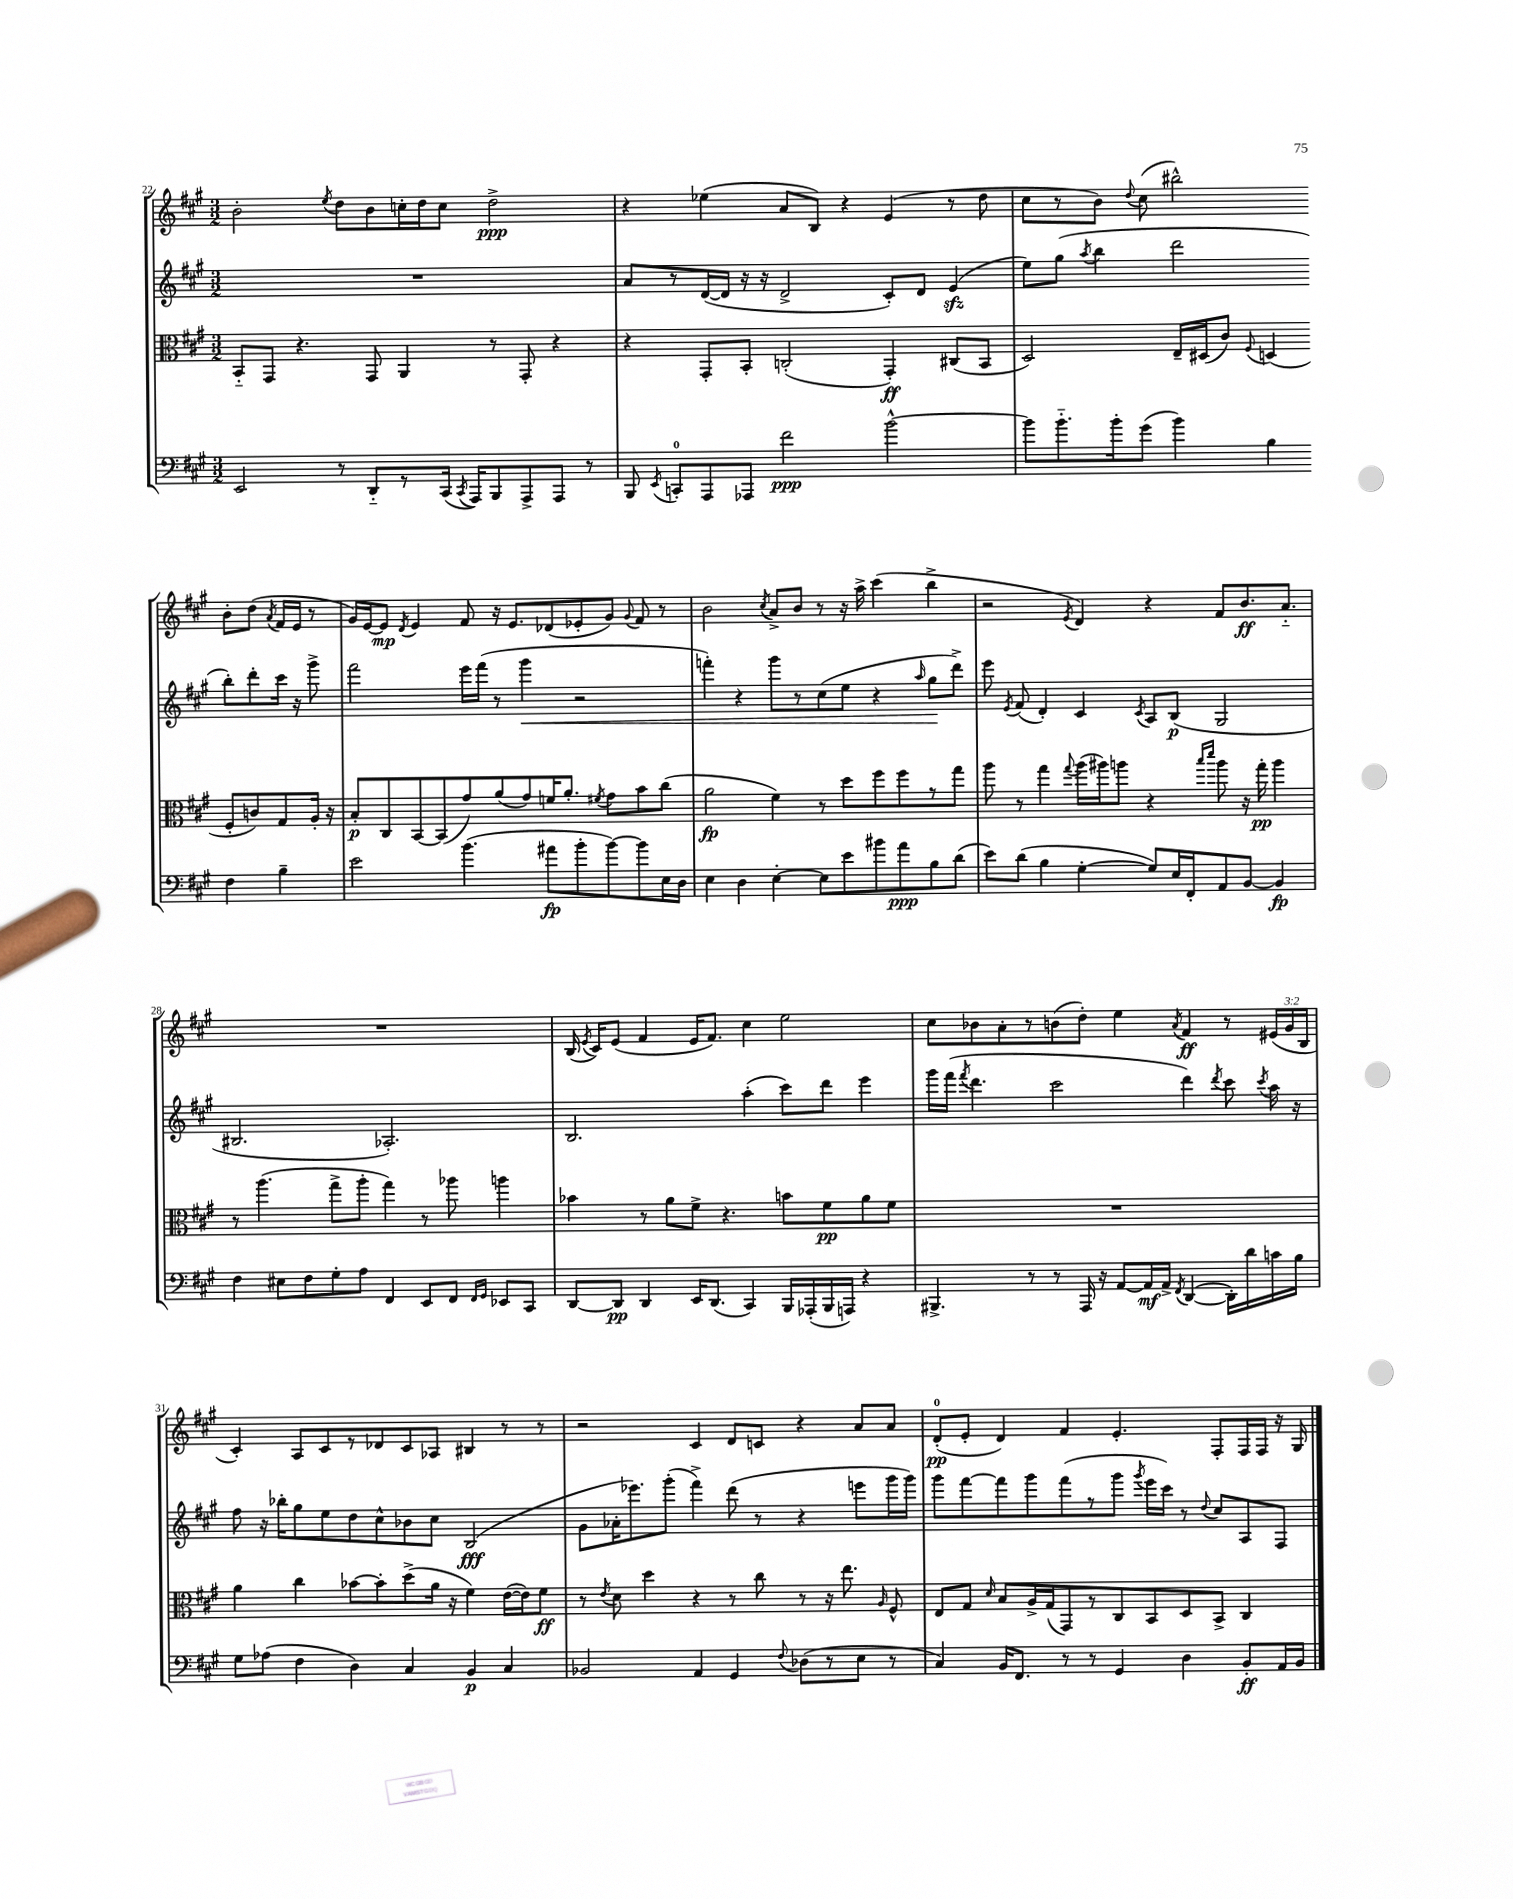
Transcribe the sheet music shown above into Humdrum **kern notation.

**kern	**kern	**kern	**kern
*staff4	*staff3	*staff2	*staff1
*clefF4	*clefC3	*clefG2	*clefG2
*k[f#c#g#]	*k[f#c#g#]	*k[f#c#g#]	*k[f#c#g#]
*M3/2	*M3/2	*M3/2	*M3/2
2EE	8BB'~	1.r	2b'
.	8GG#	.	.
.	4.r	.	.
.	.	.	8qee
8r	.	.	8dd
8DD'~	8GG#	.	8b
8r	4AA	.	16cc'
.	.	.	16dd
(16CC#	.	.	8cc
8qCC#	.	.	.
16AAA)	.	.	.
8BBB	8r	.	2dd^
8AAA^	8GG#'	.	.
8AAA	4r	.	.
8r	.	.	.
=	=	=	=
8BBB	4r	8a	4r
8qEE	.	.	.
8CC'	.	8r	.
8AAA	8GG#'	([16d	(4ee-
.	.	16d]	.
8AAA-	8BB'	16r	.
.	.	16r	.
2f#	(2C'	2d^	8a
.	.	.	8B)
.	.	.	4r
[2b^^	4GG#')	8c#')	(4e
.	.	8d	.
.	(8C#	(4e	8r
.	8BB	.	8dd
=	=	=	=
8b]	2D)	8ee)	8cc#
8.b'~	.	(8gg#	8r
.	.	8qaa	.
.	.	4bb	8b)
16b'	.	.	.
.	.	.	8qqdd
(8g#	.	.	(8cc#
4b)	16E~	2ddd	2bb#^^)
.	(16D#	.	.
.	8c#)	.	.
.	8qqF#	.	.
4B	(4D	.	.
4F#	8F#'	8bb')	8b'
.	8c)	8ddd'	(8dd
.	.	.	8qa
4B~	8G#	16ccc#	16f#
.	.	16r	16e
.	16A'	8ggg#^	8r
.	16r	.	.
=	=	=	=
2e	8B'	2fff#	16g#)
.	.	.	[16e
.	8C#	.	8e]
.	.	.	8qd
.	[8BB	.	4e
.	(8BB]	.	.
(4.b	8g#)	16eee	8f#
.	.	(16fff#	.
.	(8a	8r	16r
.	.	.	8.e
.	8g#)	4ggg#	.
8a#	16f	.	(8d-
.	8.a'	.	.
8b'	.	2r	8e-'
.	8qf#	.	.
[8b)	8g#	.	8g#)
.	.	.	8qqg#
8b]	8b	.	8f#
16E	(8cc#	.	8r
16D	.	.	.
=	=	=	=
4E	2a	4fff')	2b
4D	.	4r	.
.	.	.	8qcc#
[4E'	4f#)	8ggg#	8a^
.	.	8r	8b
8E]	8r	(8cc#	8r
8e	8dd	8ee	16r
.	.	.	16aa^
8b#	8ff#	4r	(4ccc#
8a	8ff#	.	.
.	.	16qqaa	.
8B	8r	8gg#	4bb^
(8d	8gg#	8ddd^)	.
=	=	=	=
8e)	8aa	8eee	2r
.	.	8qe	.
(8d	8r	(8f#	.
4B	4gg#	4d')	.
.	8qqgg#	.	8qe
[4G#'	(16aa	4c#	4d)
.	16aa#)	.	.
.	8aa	.	.
.	.	8qc#	.
8G#])	4r	8A	4r
16E	.	(8B	.
16FF#'	.	.	.
.	16qqbb	.	.
.	16qqddd	.	.
8AA	8aa	2G#	8f#
[8BB	16r	.	8.b
.	16gg#'	.	.
4BB]	4aa	.	.
.	.	.	8.a'~
=	=	=	=
4F#	8r	2.B#	1.r
.	(4.aa	.	.
8E#	.	.	.
8F#	.	.	.
8G#'	8gg#^	.	.
8A	8aa'	.	.
4FF#	4gg#)	2.A-')	.
8EE	8r	.	.
8FF#	8aa-	.	.
16qqFF#	.	.	.
16qqGG#	.	.	.
8EE-	4aa	.	.
8CC#	.	.	.
=	=	=	=
[8DD	4b-	2.B	(16B
.	.	.	8qe
.	.	.	16c#)
8DD]	.	.	(8e
4DD	8r	.	4f#
.	8a	.	.
16EE	8f#^	.	16e
(8.DD	.	.	8.f#)
.	4.r	.	.
4CC#)	.	(4aa'	4cc#
16BBB	8b	8ccc#)	2ee
(16AAA-'	.	.	.
16BBB	8f#	8ddd	.
16AAA)	.	.	.
4r	8a	4eee	.
.	8f#	.	.
=	=	=	=
4.BBB#^	1.r	16ggg#	8cc#
.	.	(16fff#	.
.	.	8qfff#	.
.	.	4.ddd	8b-
.	.	.	8a'
8r	.	.	8r
8r	.	2ccc#	(8b
16AAA	.	.	8dd')
16r	.	.	.
[8AA	.	.	4ee
16AA]	.	.	.
16AA^	.	.	.
8qFF#	.	.	8qa
([4DD	.	4ddd)	4f#
.	.	8qddd	.
16DD'])	.	8ccc#	8r
16d	.	.	.
.	.	8qccc#	.
16c	.	16aa	(24e#
.	.	.	24g#
16B	.	16r	.
.	.	.	24B
=	=	=	=
8G#	4a	8ff#	4c#')
(8A-	.	16r	.
.	.	16bb-'	.
4F#	4cc#	8gg#	8A
.	.	8ee	8c#
4D)	[8b-	8dd	8r
.	8b-']	8cc#^^	8d-
4C#	(8dd^	8b-	8c#
.	16a	8cc#	8A-
.	16r	.	.
4BB	4f#)	(2B	4B#
4C#	([16e	.	8r
.	16e])	.	.
.	8f#	.	8r
=	=	=	=
2BB-	8r	8g#	2r
.	8qe	.	.
.	8d	16a-'	.
.	.	8.eee-)	.
.	4dd	.	.
.	.	(8ggg#'	.
4AA	4r	4fff#^)	4c#
4GG#	8r	(8ddd	8d
.	8cc#	8r	8c
8qqF#	.	.	.
(8D-	8r	4r	4r
8r	16r	.	.
.	8.ee	.	.
8E	.	8eee	8a
.	16qqA	.	.
8r	8F#^^	16ggg#	8a
.	.	16ggg#)	.
=	=	=	=
4C#)	8E	8ggg#	(8d'
.	8G#	[8fff#	8e'
.	16qqd	.	.
16BB	8B	8fff#]	4d)
8.FF#	.	.	.
.	16A^	8ggg#	.
.	(16G#	.	.
8r	8GG#)	(8fff#	4f#
8r	8r	8r	.
4GG#	8C#	8ggg#	4.e'
.	.	8qggg#	.
.	8BB	16eee	.
.	.	16ccc#)	.
4D	8D	8r	.
.	.	8qqdd	.
.	8BB^	8cc#	8F#'
8BB'	4C#	8A	16F#
.	.	.	16F#
16AA	.	8F#	16r
16BB	.	.	16G#
==	==	==	==
*-	*-	*-	*-
